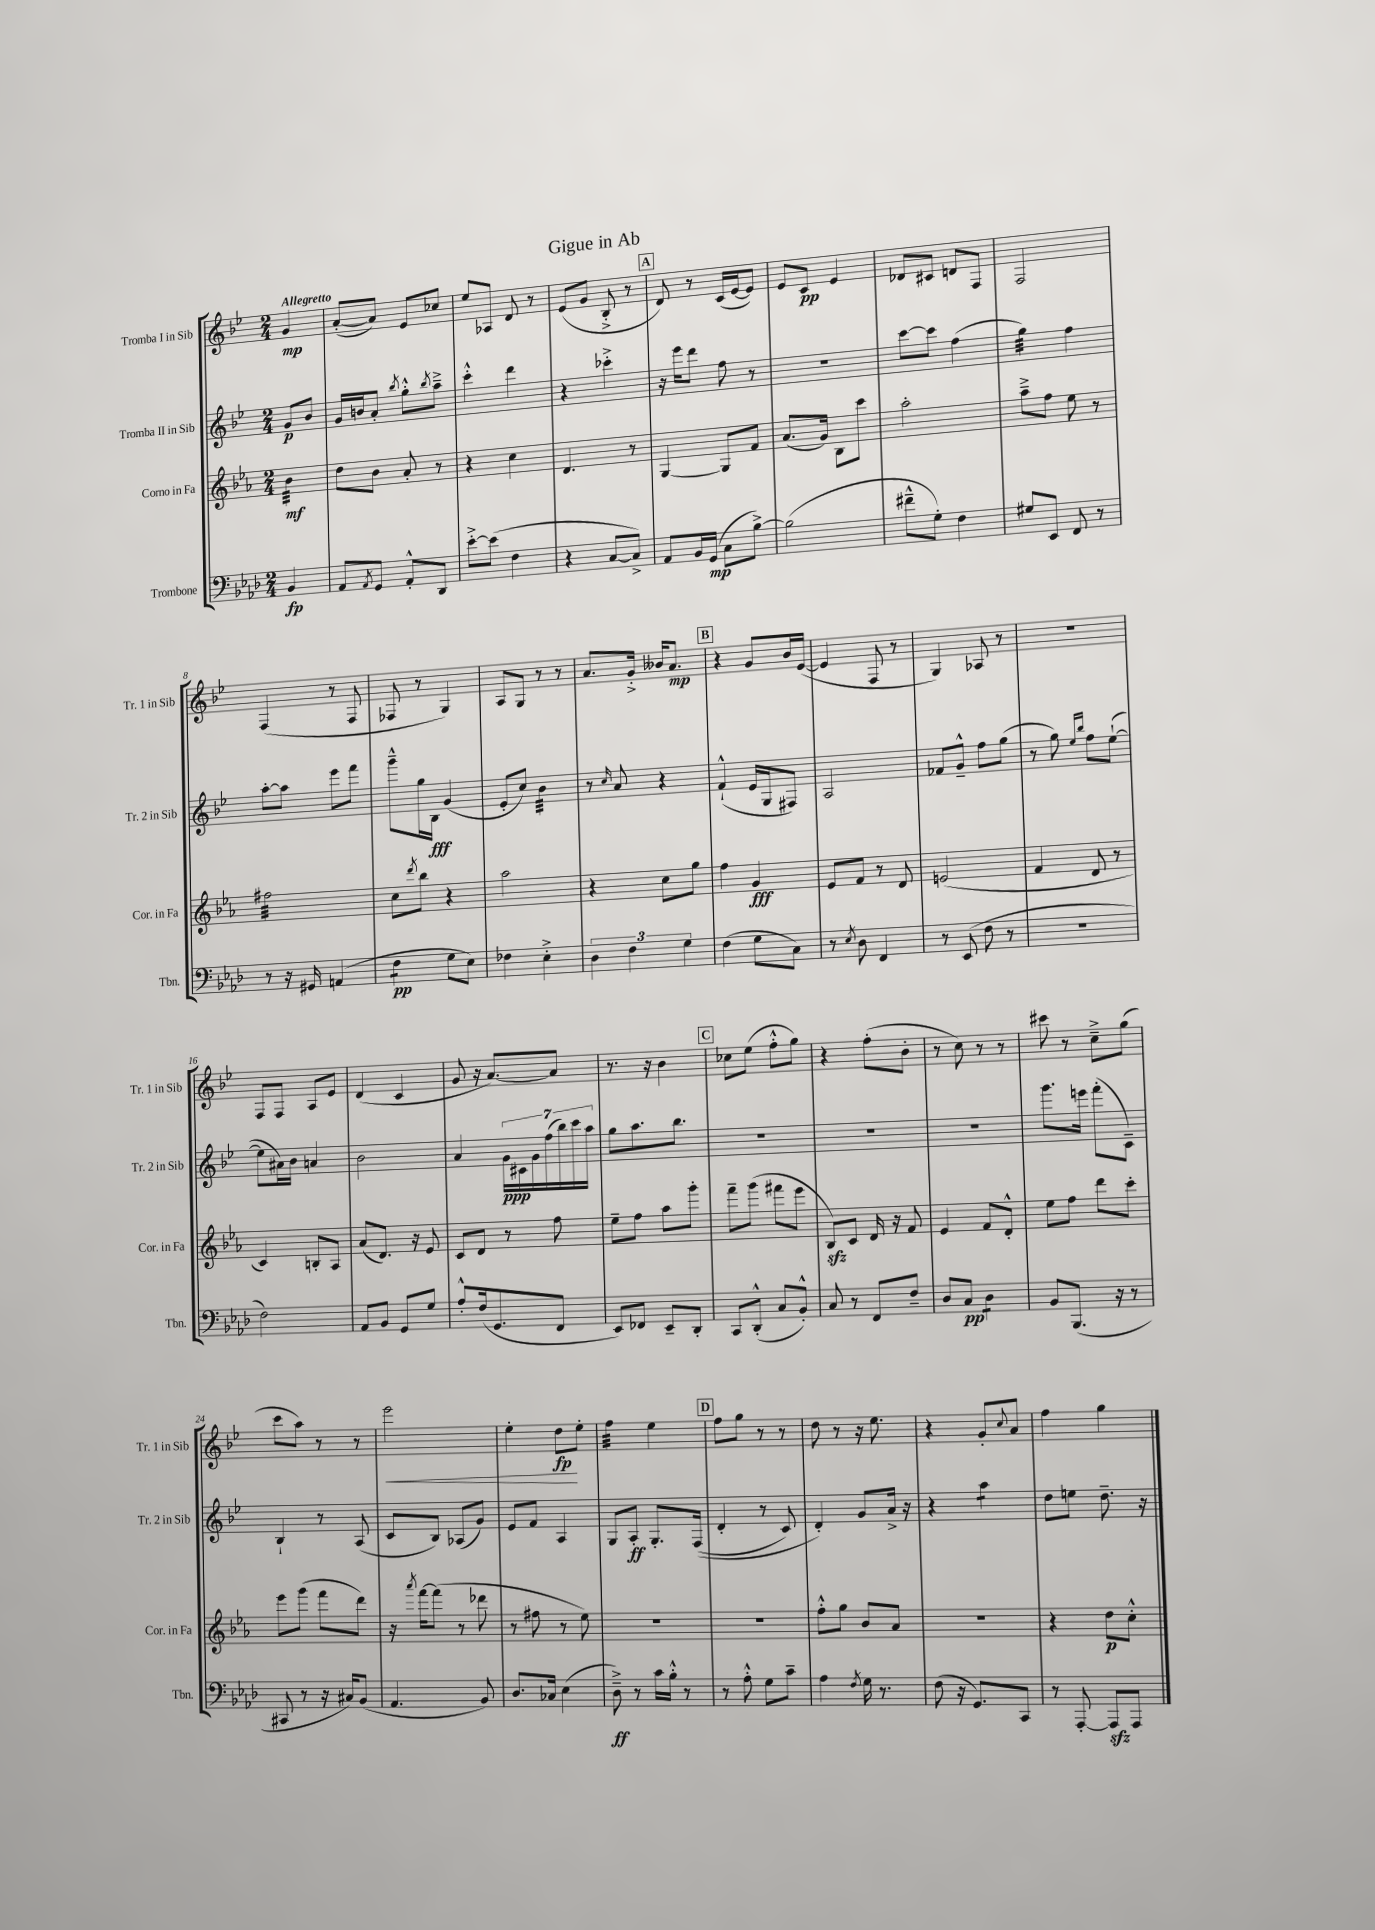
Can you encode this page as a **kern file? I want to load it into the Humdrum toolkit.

**kern	**kern	**kern	**kern
*staff4	*staff3	*staff2	*staff1
*clefF4	*clefG2	*clefG2	*clefG2
*k[b-e-a-d-]	*k[b-e-a-]	*k[b-e-]	*k[b-e-]
*M2/4	*M2/4	*M2/4	*M2/4
4BB-/	4b-\	8g/L	4g/
.	.	8b-/J	.
=	=	=	=
8AA-/L	8dd\L	16g/LL	([8a'/L
.	.	16b/J	.
8qAA-/	.	.	.
8GG/J	8b-\J	8a'/J	8a/]J)
.	.	8qbb-/	.
8AA-'^^/L	8a-'/	8gg'^^\L	8e-/L
.	.	8qbb-/	.
8DD-/J	8r	8aa~^\J	8cc-/J
=	=	=	=
[8e-'^\L	4r	4ccc'^^\	8ee-/L
(8e-\]J	.	.	8A-/J
4F\	4cc\	4ddd\	8d/
.	.	.	8r
=	=	=	=
4r	4.d/	4r	(8e-/L
.	.	.	8g/J
[8C/L	.	4ccc-'^\	8B-'^/
8C^/]J)	8r	.	8r
=	=	=	=
8AA-/L	[4G/	16r	8d/)
.	.	16eee-\LK	.
16BB-/L	.	8ddd\J	8r
(16GG/JJ	.	.	.
8C\L	8G/]L	8ff\	(16c/LL
.	.	.	[16e-/J
[8B-^\J)	8f/J	8r	8e-/]J)
=	=	=	=
(2B-\]	(8.a-/L	2r	8e-/L
.	.	.	8c/J
.	16g/Jk)	.	.
.	8B-\L	.	4e-/
.	8ccc\J	.	.
=	=	=	=
8f#~^^\L	2aa-'\	[8ccc\L	8d-/L
8G'\J)	.	8ccc\]J	8c#/J
4F\	.	(4ff\	8d/L
.	.	.	8F/J
=	=	=	=
8G#/L	8aa-~^\L	4gg\)	2F/
8EE-/J	8ff\J	.	.
8FF/	8ee-\	4ff\	.
8r	8r	.	.
=	=	=	=
8r	2ff#\	[8aa'\L	(4F/
16r	.	8aa\]J	.
16GG#/	.	.	.
(4AA/	.	8eee-\L	8r
.	.	8fff\J	8F/
=	=	=	=
4F\	8cc\L	8ggg~^^\L	8F-/
.	8qddd/	.	.
.	8bb-\J	16gg\L	8r
.	.	16B-\JJ	.
8G\L	4r	(4g/	4G/)
8E-\J)	.	.	.
=	=	=	=
4F-\	2aa-\	8e-'/L	8A/L
.	.	8cc/J)	8G/J
4E-'^\	.	4b-\	8r
.	.	.	8r
=	=	=	=
6D-\	4r	8r	8.a/L
.	.	16qqcc/	.
.	.	8a/	.
6F\	.	.	.
.	.	.	16g'^/Jk
.	8cc\L	4r	16b--/LK
.	.	.	8.a/J
6G\	.	.	.
.	8gg\J	.	.
=	=	=	=
(4F\	4ff\	(4f`^^/	4r
8G\L	4g/	16e-/LL	8g/L
.	.	16G/J	.
8C\J)	.	8F#/J)	16b-/L
.	.	.	([16e-/JJ
=	=	=	=
8r	8e-/L	2A/	4e-/]
8qE-/	.	.	.
8D-\	8f/J	.	.
4FF/	8r	.	8F/
.	8d/	.	8r
=	=	=	=
8r	(2e/	8f-/L	4G/)
(8EE-/	.	8g~^^/J	.
8F\	.	8ff\L	8A-/
8r	.	(8gg\J	8r
=	=	=	=
2r	4f/	8r	2r
.	.	8gg\)	.
.	.	16qqee-/LL	.
.	.	16qqbb-/JJ	.
.	8d/	8ff\L	.
.	8r	([8ee-`\J	.
=	=	=	=
2F\)	4c/)	8ee-\]L	8F/L
.	.	16a#\L)	8F/J
.	.	16b-\JJ	.
.	8B'/L	4a/	8A/L
.	8A-/J	.	8e-/J
=	=	=	=
8AA-/L	(8a-/L	2b-\	(4d/
8BB-/J	8.d/J)	.	.
8GG/L	.	.	4c/
.	16r	.	.
8G/J	8e-/	.	.
=	=	=	=
8A-'^^/L	8c/L	4a/	8g/
(16F/k	8d/J	.	16r
8.GG/	.	.	[8.a/L)
.	8r	28g\LL	.
.	.	28c#\	.
.	.	28g\	.
.	.	(28ff\	.
8FF/J	8ff\	.	8a/]J
.	.	28bb-\)	.
.	.	28ccc\	.
.	.	28aa\JJ	.
=	=	=	=
8EE-/L)	8ee-~\L	8gg\L	8.r
8FF-/J	8ff\J	8.aa\	.
.	.	.	16r
8EE-~/L	8aa-\L	.	4b-\
.	.	8.bb-\J	.
8DD-'/J	8ggg'\J	.	.
=	=	=	=
8CC/L	8fff~\L	2r	8cc-\L
(8DD-'^^/J	(8ggg\J	.	(8ee-\J
8C/L	8fff#\L	.	8ff'^^\L
8BB-'^^/J)	8eee-\J	.	8gg\J)
=	=	=	=
8C/	8B-/L)	2r	4r
8r	8c/J	.	.
8FF/L	16d/	.	(8ff'\L
.	16r	.	.
8F~/J	8f/	.	8b-'\J
=	=	=	=
8D-/L	4e-/	2r	8r
8C/J	.	.	8cc\)
4D-\	8f/L	.	8r
.	8d'^^/J	.	8r
=	=	=	=
8BB-/L	8ee-\L	8.ggg\L	8ccc#\
(8.BBB-/J	8ff\J	.	8r
.	.	16eee\Jk	.
.	8ddd\L	(8fff'\L	8cc~^\L
16r	.	.	.
8r	8ccc'\J	8c~\J)	(8gg\J
=	=	=	=
8CC#/	8eee-\L	4B-`/	8ccc\L
8r	(8ggg\J	.	8aa\J)
16r	8fff\L	8r	8r
16C#/LK)	.	.	.
(8BB-/J	8ddd\J)	(8A/	8r
=	=	=	=
4.AA-/	16r	8c/L	2eee-\
.	8qaaa-/	.	.
.	[16fff\LK	.	.
.	(8fff\]J	8B-/J)	.
.	8r	(8A-/L	.
8BB-/)	8ddd-\	8g/J)	.
=	=	=	=
8.D-/L	8r	8e-/L	4ee-'\
.	8ff#\	8f/J	.
16C-/Jk	.	.	.
(4E-\	8r	4A/	8dd\L
.	8ee-\)	.	8ee-'\J
=	=	=	=
8D-~^\)	2r	8G/L	4ff\
8r	.	8A'/J	.
16c\LL	.	8.G'/L	4ee-\
16B-'^^\JJ	.	.	.
8r	.	.	.
.	.	&((16F/Jk	.
=	=	=	=
8r	2r	4d'/	8ff\L
8A-'^^\	.	.	8gg\J
8G\L	.	8r	8r
8c~\J	.	8c/)	8r
=	=	=	=
4A-\	8ff'^^\L	4d'/&)	8dd\
.	8gg\J	.	8r
8qF/	.	.	.
16G\	8b-/L	8g/L	16r
8.r	.	.	8.ee-\
.	8a-/J	16a^/Jk	.
.	.	16r	.
=	=	=	=
(8F\	2r	4r	4r
16r	.	.	.
8.GG/L)	.	.	.
.	.	4aa\	8g'/L
.	.	.	8qqcc/
8CC/J	.	.	8a/J
=	=	=	=
8r	4r	8dd\L	4ff\
[8AAA-'/	.	8ee\J	.
8AAA-/]L	8dd\L	8.dd~\	4gg\
8AAA-/J	8cc'^^\J	.	.
.	.	16r	.
==	==	==	==
*-	*-	*-	*-
